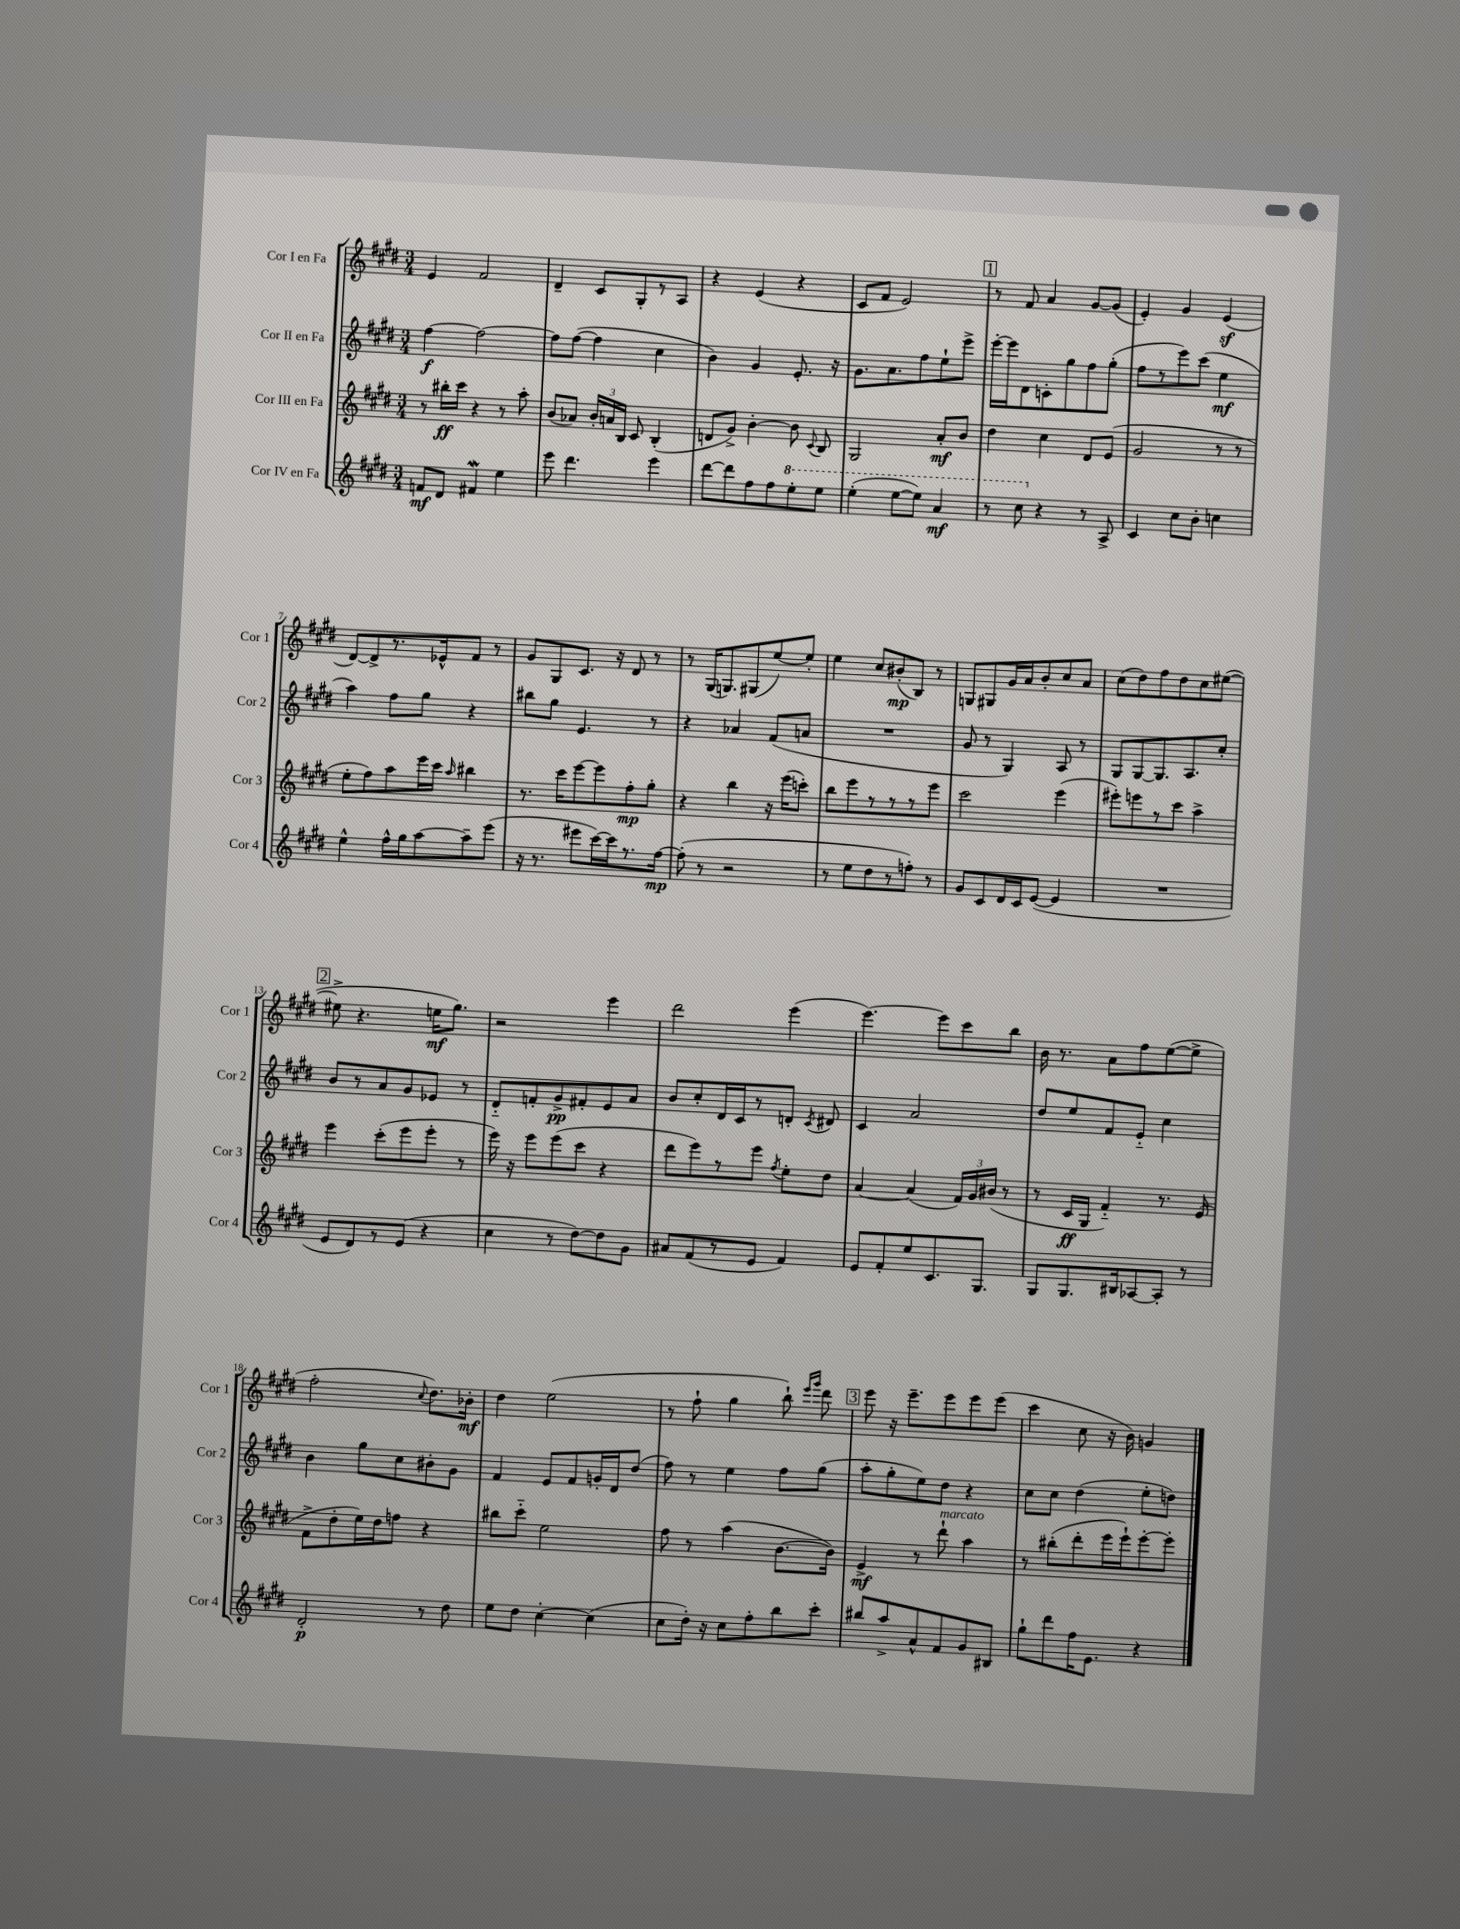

**kern	**kern	**kern	**kern
*staff4	*staff3	*staff2	*staff1
*clefG2	*clefG2	*clefG2	*clefG2
*k[f#c#g#d#]	*k[f#c#g#d#]	*k[f#c#g#d#]	*k[f#c#g#d#]
*M3/4	*M3/4	*M3/4	*M3/4
8f	8r	[4ff#	4e
8d#	16bb#'	.	.
.	16ccc#	.	.
4f#	4r	2ff#_	2f#
4ee	8r	.	.
.	8aa'	.	.
=	=	=	=
8eee	(8b	8ff#]	4d#~
4.ddd#	8a-)	([8ff#	.
.	24b'	4ff#]	8c#
.	24a	.	.
.	24B	.	.
.	8c#	.	8G#'
4eee	(4B'	4cc#	8r
.	.	.	8A
=	=	=	=
[8ddd#	8d	4b)	4r
8ddd#]	8g#^)	.	.
8ff#	[4b'	4g#	(4e
8ff#	.	.	.
8eee'	8b]	8.e'	4r
.	8qqc#	.	.
8eee	8B	.	.
.	.	16r	.
=	=	=	=
(4eee'	2G#	8.g#	8c#
.	.	.	8f#
.	.	8.a	.
[8eee	.	.	2e)
8eee])	.	8ff#	.
4aa	8a'	8ee`	.
.	8b	8eee^	.
=	=	=	=
8r	4dd#	[16eee'	8r
.	.	16eee]	.
8ccc#	.	8d#	8f#
4r	4cc#	8c'	4a
.	.	8gg#	.
8r	8d#	8ff#	[8g#
8A^	(8e	(8gg#'	(8g#]
=	=	=	=
4c#	2g#	8ff#	4e')
.	.	8r	.
8cc#	.	8eee)	4g#
8b'	.	(8ccc#	.
4cc	8r	4ee	(4e
.	8r	.	.
=	=	=	=
4ee^^	8ee'	4aa)	[8d#)
.	8ff#)	.	8d#^]
16ff#^^	8aa	8ff#	8.r
16gg#	.	.	.
[8aa	16eee	8gg#	.
.	16ccc#	.	16e-^^
.	16qqaa	.	.
8aa~]	4bb#	4r	8f#
(8eee	.	.	8r
=	=	=	=
16r	8.r	8bb#	8g#
8.r	.	.	.
.	.	8gg#	8G#
.	16ccc#	.	.
8eee#	[8eee	4.e	8.c#
[16ccc#)	8eee]	.	.
16ccc#]	.	.	16r
8.r	8ff#'	.	8d#
.	8gg#'	8r	8r
[16ff#	.	.	.
=	=	=	=
(8ff#']	4r	4r	8r
8r	.	.	(16G#
.	.	.	8.G)
2r	4bb	4a-	.
.	.	.	(8G#
.	16r	(8f#	[8ee)
.	(16eee	.	.
.	8ccc')	8a	8ee']
=	=	=	=
8r	8bb	2.r	4ee
8ee	8eee	.	.
8dd#	8r	.	8cc#
8r	8r	.	(8b#'
8ff')	8r	.	8B)
8r	8eee	.	8r
=	=	=	=
8g#	2ccc#	8g#	8G
8c#	.	8r	8G#
16d#	.	4G#)	16g#
16c#	.	.	16a
([8e	.	.	8b'
4e]	(4eee	8A	8cc#
.	.	8r	8a
=	=	=	=
2.r	8eee#')	8G#	(8cc#
.	8eee	[8G#	8dd#)
.	8r	8.G#]	8ff#
.	8ccc#	.	8dd#
.	.	8.A	.
.	4aa^	.	8cc#
.	.	8cc#'	([8ee#
=	=	=	=
8e	4eee	8b	8ee#^]
8d#)	.	8r	4.r
8r	(8ccc#'	8a	.
(8e	8eee	8g#	.
4r	8eee'	8e-	16ee
.	.	.	8.gg#)
.	8r	8r	.
=	=	=	=
4cc#	16eee)	8d#'~	2r
.	16r	.	.
.	8eee	8f'	.
8r	(8eee	8g#^	.
[8dd#)	8ccc#	8f#'	.
8dd#]	4r	8e	4eee
8g#	.	8a	.
=	=	=	=
8a#	8ddd#	8b	2ddd#
(8f#	8eee)	8cc#'	.
8r	8r	16d#	.
.	.	16c#	.
8e	8eee	8r	.
.	8qff#	.	.
4f#)	8ee'	8d'	(4eee
.	.	8qc#	.
.	8dd#	8d#	.
=	=	=	=
8e	[4a	4c#	[4.eee)
8f#'	.	.	.
8ee	(4a]	2a	.
8.c#	.	.	8eee]
.	24f#)	.	8ccc#
.	24g#	.	.
8.G#	.	.	.
.	(24b#	.	.
.	8r	.	8bb
=	=	=	=
8G#	8r	8dd#	16b
.	.	.	8.r
8.G#	16c#	8ee	.
.	16G#	.	.
.	4f#'~)	8f#	8a
16B#	.	.	.
[8A-	.	8e'~	8ff#
8A-']	8.r	4cc#	([8ee
8r	.	.	8ee^]
.	(16e	.	.
=	=	=	=
2d#'	8f#^	4b	2ff#'
.	8dd#'	.	.
.	16ee)	8gg#	.
.	16dd#	.	.
.	8ff	8cc#	.
.	.	.	8qqcc#
8r	4r	8b#'	8.dd#)
8dd#	.	8g#	.
.	.	.	16b-'
=	=	=	=
8ee	8bb#	4f#	4dd#
8dd#	8ccc#'~	.	.
[4cc#'	2ee	8e	(2ee
.	.	8f#	.
(4cc#]	.	16g'	.
.	.	16d#	.
.	.	(8dd#	.
=	=	=	=
8cc#	8ff#	8ff#)	8r
16dd#')	8r	8r	8ff#`
16r	.	.	.
8cc#	(4aa	4ee	4gg#
8ff#'	.	.	.
8bb	[8.b	8ff#	8bb`)
.	.	.	16qqeee
.	.	.	16qqggg#
8ccc#'	.	(8gg#	8ddd#
.	16b])	.	.
=	=	=	=
8bb#	4e^	8aa'	8eee
8aa^	.	8gg#'	16r
.	.	.	8.eee~
8a^^	8r	8ee)	.
8f#	8ddd#`	8dd#	8eee
8g#	4aa	4r	8eee
8B#	.	.	(8eee
=	=	=	=
8gg#`	8r	8cc#	4ccc#
8ddd#	(8bb#'	8cc#	.
16ff#	8ddd#'	(4dd#	8cc#
8.e	.	.	.
.	16eee	.	16r
.	16eee`)	.	16b)
4r	[8eee'	8ee'	4g
.	8eee']	8dd)	.
==	==	==	==
*-	*-	*-	*-
